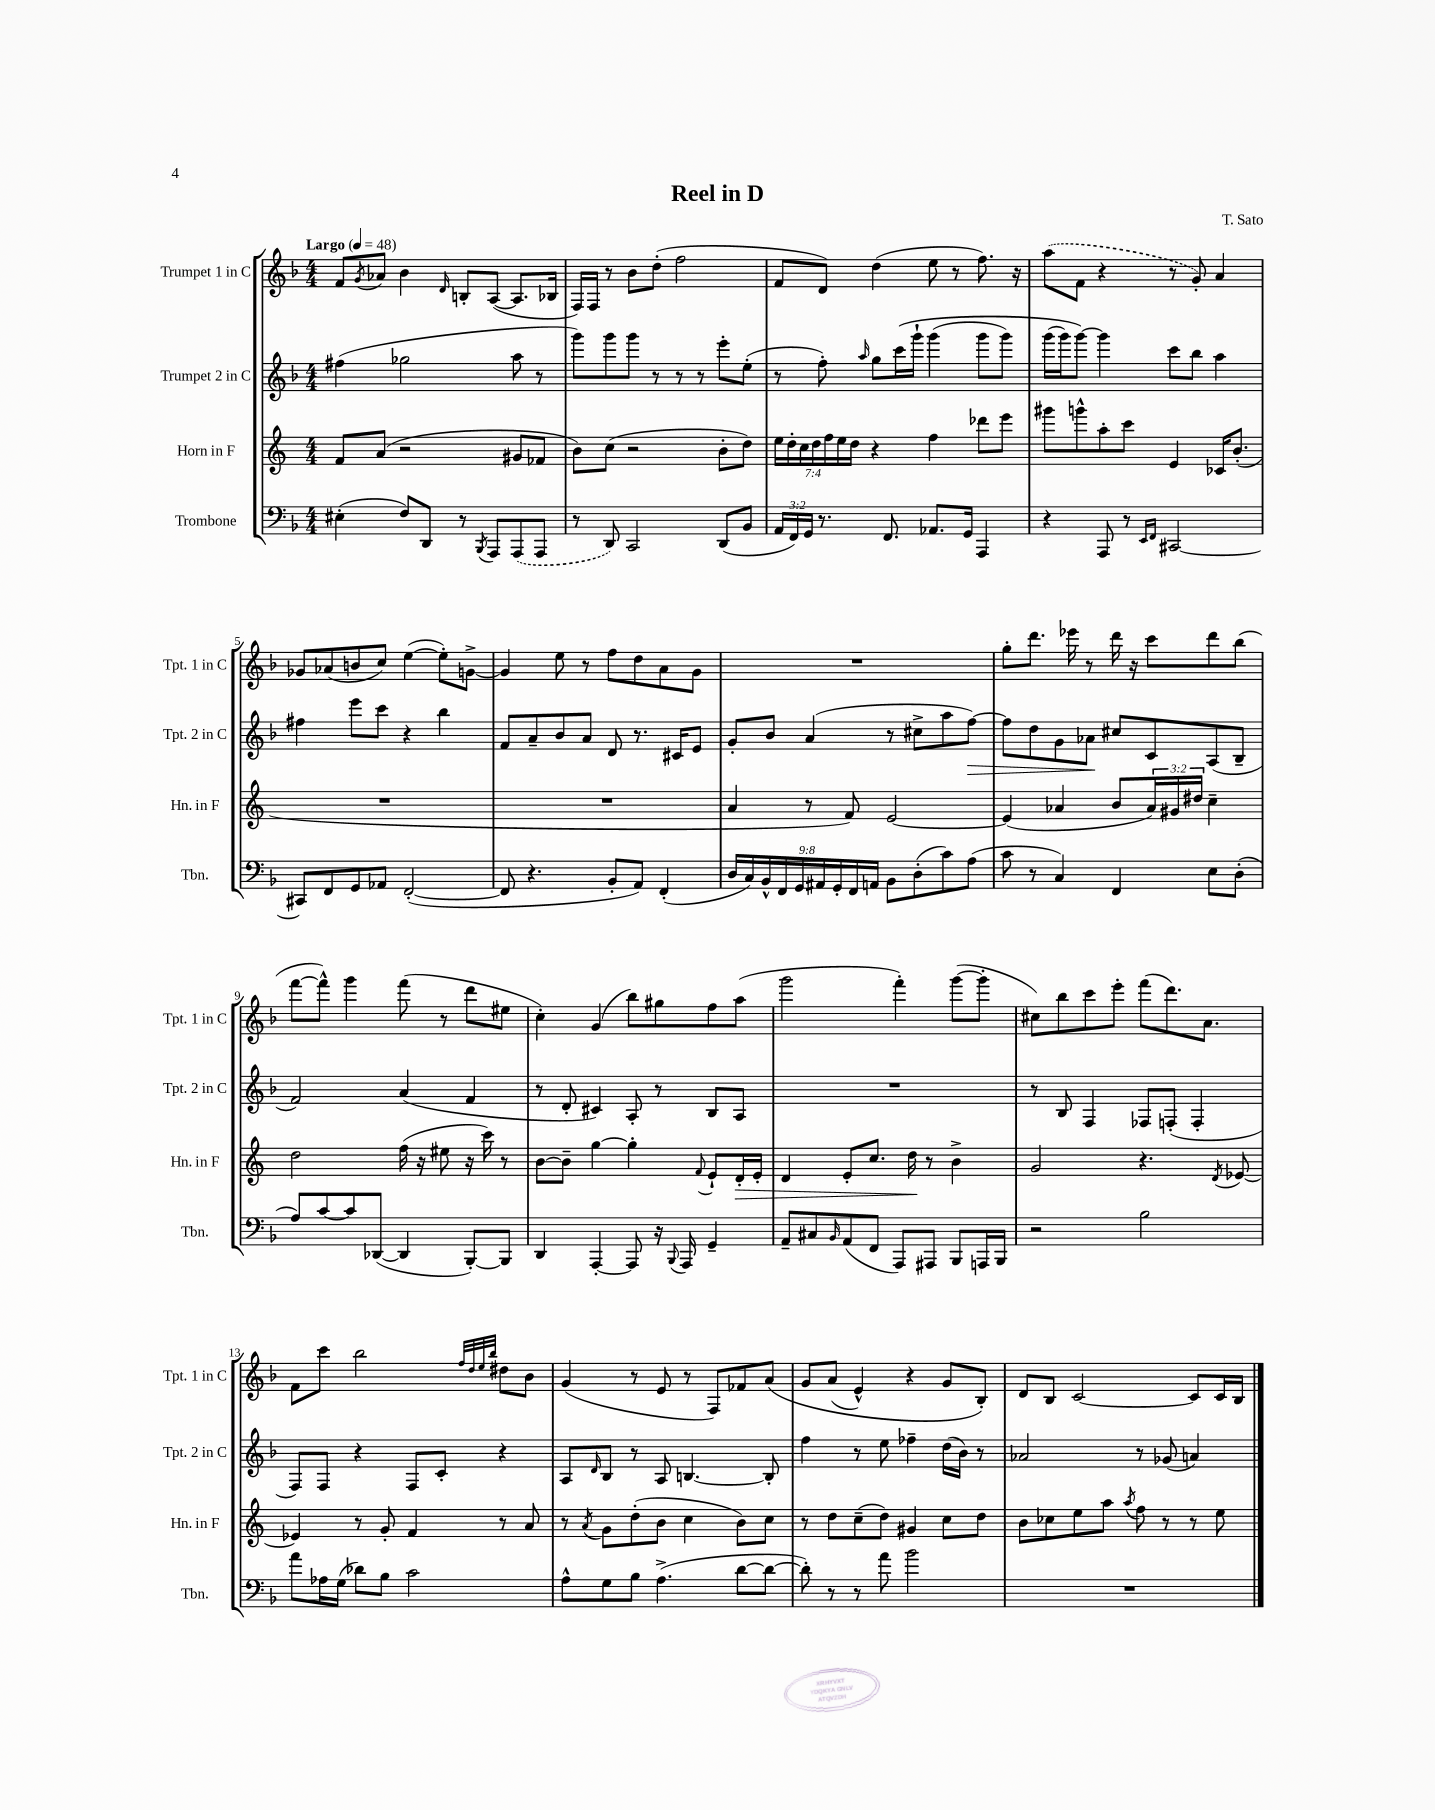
\header { title = "Reel in D" composer = "T. Sato" }
<<
\new StaffGroup <<
\new Staff = "s0" \with { instrumentName = "Trumpet 1 in C" shortInstrumentName = "Tpt. 1 in C" } {
    \clef treble \key f \major \numericTimeSignature \time 4/4 \tempo "Largo" 4 = 48
    f'8 \acciaccatura { g'8 } aes'8 bes'4 \grace { d'16 } b8-. a8~( a8. bes16 |
    f16) f16 r8 bes'8 d''8-.( f''2 |
    f'8 d'8) d''4( e''8 r8 f''8.) r16 |
    \once \slurDashed a''8( f'8 r4 r8 g'8-.) a'4 |
    ges'8 aes'8( b'8 c''8) e''4~( e''8-.) g'8~-> |
    g'4 e''8 r8 f''8 d''8 a'8 g'8 |
    R1 |
    g''8-. d'''8. ees'''16 r8 d'''16 r16 c'''8 d'''8 bes''8( |
    f'''8~ f'''8-^) g'''4 f'''8( r8 d'''8 eis''8 |
    c''4-.) g'4( bes''8) gis''8 f''8 a''8( |
    g'''2 f'''4-.) g'''8~( g'''8-. |
    cis''8) bes''8 c'''8 e'''8-. f'''8( d'''8.) a'8. |
    f'8 c'''8 bes''2 \grace { f''32 d''32 e''32 bes''32 } dis''8 bes'8 |
    g'4( r8 e'8 r8 f8) fes'8 a'8\( |
    g'8 a'8( e'4-^) r4 g'8 bes8-.\) |
    d'8 bes8 c'2~ c'8 c'16 bes16 \bar "|." |
}
\new Staff = "s1" \with { instrumentName = "Trumpet 2 in C" shortInstrumentName = "Tpt. 2 in C" } {
    \clef treble \key f \major \numericTimeSignature \time 4/4
    fis''4( ges''2 a''8 r8 |
    g'''8) g'''8 g'''8 r8 r8 r8 e'''8-. e''8-.( |
    r8 f''8-.) \grace { a''16 } g''8 c'''16\( g'''16-! g'''4( g'''8 g'''8) |
    g'''16( g'''16) g'''8~\) g'''4 c'''8 bes''8 a''4 |
    fis''4 e'''8 c'''8 r4 bes''4 |
    f'8 a'8-- bes'8 a'8 d'8 r8. cis'16 e'8 |
    g'8-. bes'8 a'4( r8 cis''8-> a''8 f''8~\>) |
    f''8 d''8 g'8 aes'8\! cis''8 c'8 a8( bes8-- |
    f'2) a'4( f'4 |
    r8 d'8-. cis'4) a8-. r8 bes8 a8 |
    R1 |
    r8 bes8 f4 fes8 f8-.( f4-. |
    f8) f8 r4 f8 c'8-. r4 |
    a8 \grace { d'16 } bes8 r8 a8 b4.~ b8-. |
    f''4 r8 e''8 fes''4-- d''16( bes'16) r8 |
    aes'2 r8 ges'8( a'4) \bar "|." |
}
\new Staff = "s2" \with { instrumentName = "Horn in F" shortInstrumentName = "Hn. in F" } {
    \clef treble \key c \major \numericTimeSignature \time 4/4 \override Staff.TupletNumber.text = #tuplet-number::calc-fraction-text
    f'8 a'8( r2 gis'8 fes'8 |
    b'8) c''8( r2 b'8-. d''8) |
    \tuplet 7/4 { e''16 d''16-. c''16 d''16 f''16 e''16 d''16 } r4 f''4 des'''8 e'''8 |
    gis'''8 g'''8-^ a''8-. c'''8 e'4 ces'16 b'8.-.( |
    R1 |
    R1 |
    a'4 r8 f'8) e'2~ |
    e'4( aes'4 b'8 \tuplet 3/2 { aes'16) gis'16 dis''16 } c''4-- |
    d''2 f''16( r16 eis''8 r16 c'''16) r8 |
    b'8~ b'8-- g''4~ g''4-. \appoggiatura { f'8 } e'8-! d'16-.\> e'16-. |
    d'4 e'8-. c''8. d''16\! r8 b'4-> |
    g'2 r4. \acciaccatura { d'8 } ees'8~ |
    ees'4 r8 g'8-. f'4 r8 a'8 |
    r8 \acciaccatura { a'8 } g'8 d''8-.( b'8 c''4 b'8) c''8 |
    r8 d''8 c''8--( d''8) gis'4 c''8 d''8 |
    b'8 ces''8 e''8 a''8 \acciaccatura { a''8 } f''8 r8 r8 e''8 \bar "|." |
}
\new Staff = "s3" \with { instrumentName = "Trombone" shortInstrumentName = "Tbn." } {
    \clef bass \key f \major \numericTimeSignature \time 4/4 \override Staff.TupletNumber.text = #tuplet-number::calc-fraction-text
    eis4-.( f8) d,8 r8 \acciaccatura { bes,,8 } a,,8 \once \slurDashed a,,8( a,,8 |
    r8 d,8) c,2 d,8( bes,8 |
    \tuplet 3/2 { a,16 f,16) g,16 } r8. f,8. aes,8. g,16 a,,4 |
    r4 a,,8 r8 \grace { e,16 f,16 } cis,2~ |
    cis,8 f,8 g,8 aes,8 f,2~-.( |
    f,8 r4. bes,8-. a,8) f,4-.( |
    \tuplet 9/8 { d16 c16) bes,16-^ f,16 g,16 ais,16 g,16-. f,16 a,16 } bes,8 d8-.( c'8) a8( |
    c'8 r8 c4) f,4 e8 d8-.( |
    a8) c'8~ c'8 des,8~( des,4 bes,,8~-.) bes,,8 |
    d,4 a,,4~-. a,,8 r16 \appoggiatura { bes,,8 } a,,16 g,4-- |
    a,8-- cis8 \grace { bes,16 } a,8( f,8 a,,8) ais,,8 bes,,8 a,,16 bes,,16 |
    r2 bes2 |
    a'8 aes16 g16( des'8) bes8 c'2 |
    a8-^ g8 bes8 a4.->( d'8~ d'8~ |
    d'8-.) r8 r8 a'8 bes'2 |
    R1 \bar "|." |
}
>>
>>
